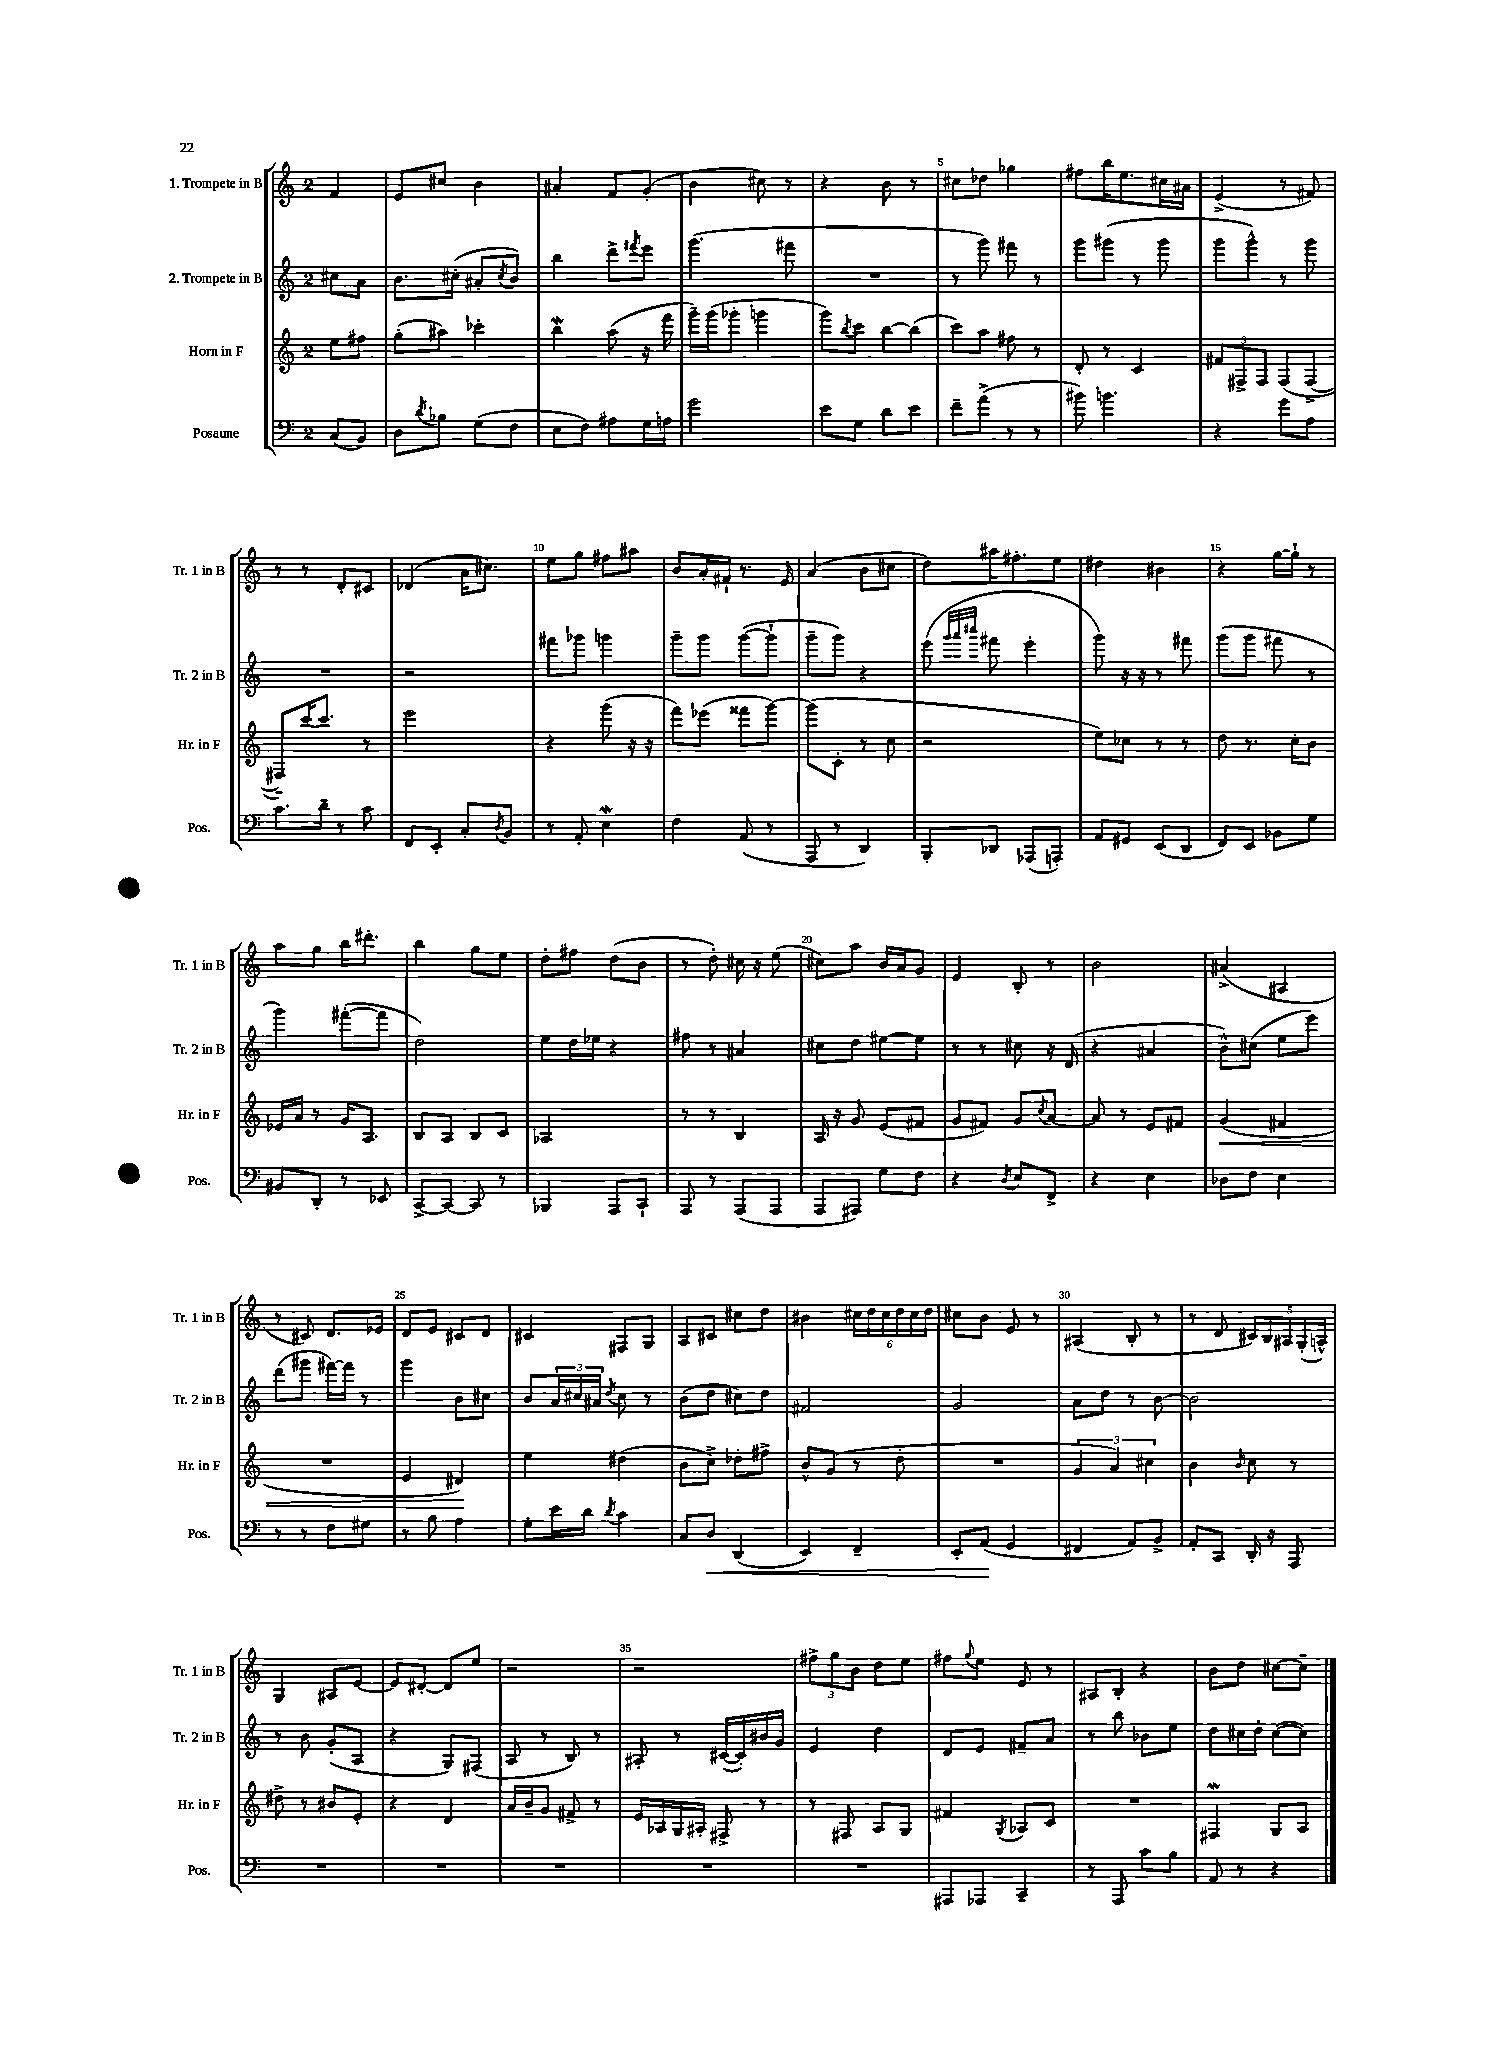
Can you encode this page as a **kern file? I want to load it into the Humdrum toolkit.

**kern	**kern	**kern	**kern
*staff4	*staff3	*staff2	*staff1
*clefF4	*clefG2	*clefG2	*clefG2
*k[]	*k[]	*k[]	*k[]
*M2/4	*M2/4	*M2/4	*M2/4
(8C	8ee	8cc#	4f
8BB)	8ff#	8a	.
=	=	=	=
8D	(8gg'	8.b	8e
8qd	.	.	.
8B-	8aa#)	.	8cc#
.	.	(16cc#'	.
(8G	4ccc-'	8a#'	4b
.	.	8qcc#	.
8F	.	8b)	.
=	=	=	=
8E	4bb	4bb	4a#'
8F)	.	.	.
8A#	(8aa	8ddd^	8f
.	.	8qfff#	.
16G	16r	8eee	(8g'
16A	16fff	.	.
=	=	=	=
2g	16ggg~)	(4.ggg	4b
.	(16ggg	.	.
.	8ggg-'	.	.
.	4ggg	.	8cc#)
.	.	8fff#	8r
=	=	=	=
8e	8ggg)	2r	4r
.	8qbb	.	.
8G	8ccc	.	.
8d	[8bb	.	8b
8e	(8bb]	.	8r
=	=	=	=
8f~	8ccc)	8r	8cc#
(8a^	8aa	8ggg)	8dd-
8r	8ff#	8fff#	4gg-
8r	8r	8r	.
=	=	=	=
8b#)	8d'	8ggg	8ff#
4.b	8r	(8ggg#	16bb
.	.	.	8.ee
.	4c	8r	.
.	.	8ggg#	16cc#
.	.	.	16a#
=	=	=	=
4r	12f#	8ggg	(4e^
.	12F#^	.	.
.	.	8ggg^^)	.
.	12F#	.	.
8g	(8F#	8r	8r
8A	[8F#^	8ggg	8f#)
=	=	=	=
8.c	8F#~])	2r	8r
.	[16ccc	.	8r
16d~	8.ccc]	.	.
8r	.	.	8d'
8c	8r	.	8c#
=	=	=	=
8FF	2eee	2r	(4d-
8EE'	.	.	.
8C'	.	.	16a
.	.	.	8.cc#)
8qD	.	.	.
8BB	.	.	.
=	=	=	=
8r	4r	8fff#	8ee
8AA'	.	8ggg-	8gg
4E	(8ggg	4ggg	8ff#
.	16r	.	8aa#
.	16r	.	.
=	=	=	=
4F	8fff)	8ggg~	8b
.	(8eee-	8ggg	16a'
.	.	.	16f#`
(8AA	8fff##	([8ggg	8.r
8r	[8ggg)	8ggg`]	.
.	.	.	16e
=	=	=	=
8AAA	(8ggg]	8ggg~	(4a
8r	8c'	8ggg)	.
4DD)	8r	4r	8b
.	8cc	.	8cc#
=	=	=	=
8BBB'	2r	(8eee	8dd)
.	.	32qqggg	.
.	.	32qqaaa	.
.	.	32qqcccc#	.
8DD-	.	8fff#	16aa#
.	.	.	8.ff#'
(8AAA-	.	4eee'	.
8AAA')	.	.	8ee
=	=	=	=
8AA	8ee)	8ggg)	4dd#
8GG#	8cc-	16r	.
.	.	16r	.
(8EE	8r	8r	4b#
8DD	8r	8fff#	.
=	=	=	=
8FF)	8dd	(8ggg	4r
8EE	8.r	8ggg	.
8BB-	.	8fff#	[16gg
.	16cc'	.	16gg`]
8G	8b	8r	8r
=	=	=	=
8BB#	16e-	4ggg)	8aa
.	16a	.	.
8DD'	8r	.	8gg
8r	16g	([8fff#'	16bb
.	8.A	.	8.ddd#'
8EE-	.	8fff#]	.
=	=	=	=
[8CC^	8B	2dd)	4bb
8CC_	8A	.	.
8CC]	8B	.	8gg
8r	8c	.	8ee
=	=	=	=
4BBB-	2A-	8ee	8dd'
.	.	16dd	8ff#
.	.	16ee-	.
8AAA	.	4r	(8dd
8CC`	.	.	8b
=	=	=	=
8AAA	8r	8ff#	8r
8r	8r	8r	8dd')
(8AAA	4B	4a#	16cc#
.	.	.	16r
8AAA	.	.	(8ee
=	=	=	=
8AAA	16A	8cc#	8cc#)
.	16r	.	.
8AAA#)	8g	8dd	8aa
8G	(8e	[8ee#	16b
.	.	.	16a
8F	8f#	8ee#]	8g
=	=	=	=
4r	8g	8r	4e
.	8f#)	8r	.
8qD	.	.	.
8E	8g	8cc#	8B'
.	8qcc	.	.
8FF^	[8a	16r	8r
.	.	(16d	.
=	=	=	=
4r	8a]	4r	2b
.	8r	.	.
4E	8e	4a#	.
.	8f#	.	.
=	=	=	=
8D-	(4g	8b^^)	(4a#^
8F	.	(8cc#	.
4E	4f#	8ee	4A#
.	.	8eee)	.
=	=	=	=
8r	2r	(8ddd	8r
8r	.	8ggg#	8c#)
8F	.	[16fff#)	8.d
.	.	16fff#]	.
8G#	.	8r	.
.	.	.	16e-
=	=	=	=
8r	4e	4ggg	8d
8B	.	.	8e
4A	4d#)	8b	8c#
.	.	8cc#	8d
=	=	=	=
8G'	4ee	8b	4c#
16e	.	24a	.
.	.	24cc#	.
16d	.	.	.
.	.	24a#	.
8qd	.	8qdd	.
4c	(4dd#	8cc#	8F#
.	.	8r	8G
=	=	=	=
8C	8b	(8b	8A
8D	8cc^)	8dd	8c#
(4DD	8dd-'	8cc#)	8cc#
.	8ff#^	8dd	8dd
=	=	=	=
4EE)	8b^^	2f#	4b#
.	(8g	.	.
4FF~	8r	.	24cc#
.	.	.	24dd
.	.	.	24cc#
.	8dd'	.	24dd
.	.	.	24cc#
.	.	.	24dd
=	=	=	=
8EE'	2r	2g	8cc#
(8AA	.	.	8b
4GG	.	.	8e
.	.	.	8r
=	=	=	=
4FF#	6g	8a	(4A#
.	.	8dd	.
.	6a)	.	.
8AA)	.	8r	8B'
.	6cc#	.	.
8BB^	.	[8b	8r
=	=	=	=
8AA'	4b	2b]	8r
8CC	.	.	8d
.	16qqb	.	.
16DD'	8cc	.	20c#)
.	.	.	20B
16r	.	.	.
.	.	.	20A#
8AAA	8r	.	.
.	.	.	(20G'
.	.	.	20A^^)
=	=	=	=
2r	8dd#^	8r	4G
.	8r	8b	.
.	8b#	(8g'	8A#
.	8e'	8A	[8e
=	=	=	=
2r	4r	4r	8e]
.	.	.	[8d#'
.	4d	8G)	8d#]
.	.	(8F#	8ee
=	=	=	=
2r	16a	8A	2r
.	16b~	.	.
.	8g	8r	.
.	8f#^	8B)	.
.	8r	8r	.
=	=	=	=
2r	16e	8A#'	2r
.	16A-	.	.
.	16G	8r	.
.	16A#'	.	.
.	8F#^	([16c#	.
.	.	16c#'])	.
.	8r	16b#	.
.	.	16g	.
=	=	=	=
2r	8r	4e	12ff#^
.	.	.	12gg
.	8F#	.	.
.	.	.	12b
.	8A	4dd	8dd
.	8G	.	8ee
=	=	=	=
8AAA#	4f#	8d	8ff#
.	.	.	8qqgg
8AAA-	.	8e	8ee
.	8qG	.	.
4CC~	8A-	8f#~	8e
.	8c	8a	8r
=	=	=	=
8r	2r	8r	8A#
8AAA	.	8bb	8B'
8c	.	8b-	4r
8B	.	8ee	.
=	=	=	=
8AA	4F#	8dd	8b
8r	.	16cc#	8dd
.	.	16dd'	.
4r	8G	([8cc#	[8cc#
.	8A	8cc#])	8cc#~]
==	==	==	==
*-	*-	*-	*-
